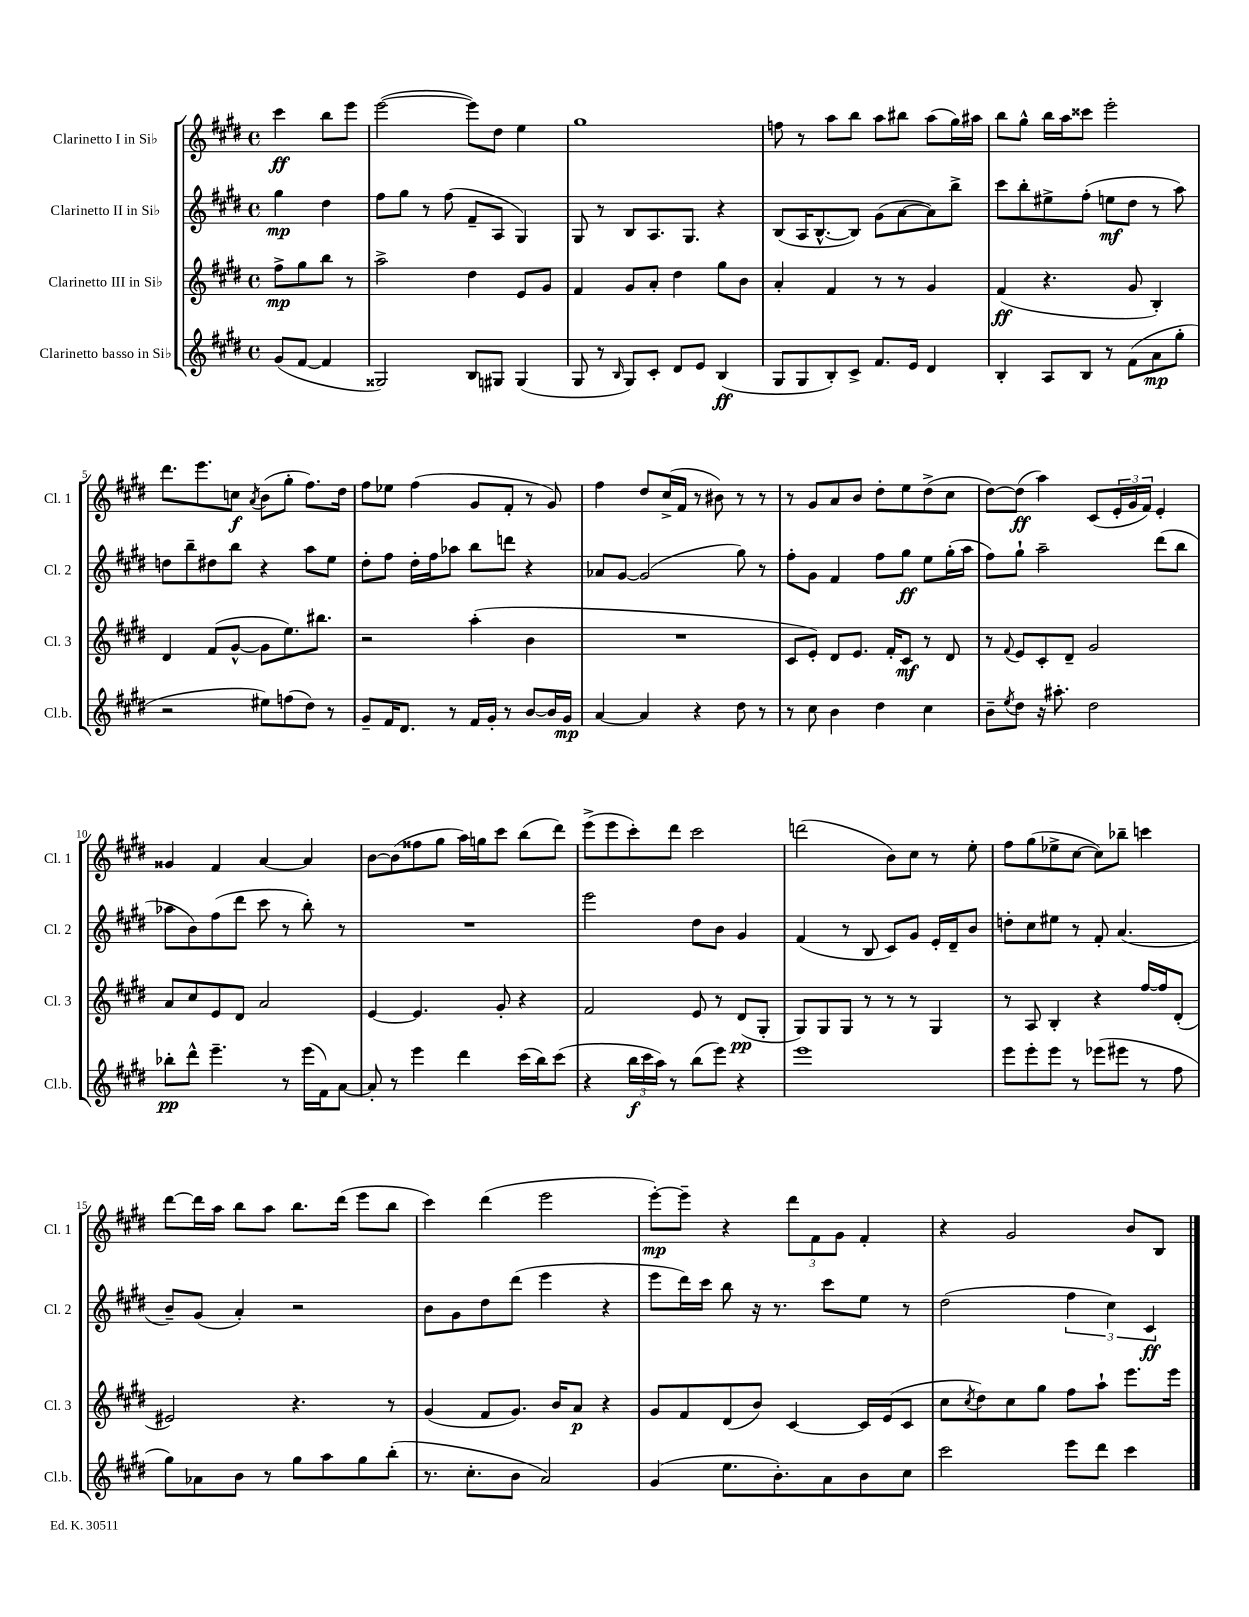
<<
\new StaffGroup <<
\new Staff = "s0" \with { instrumentName = "Clarinetto I in Sib" shortInstrumentName = "Cl. 1" } {
    \clef treble \key e \major \defaultTimeSignature \time 4/4 \partial 2
    cis'''4\ff b''8 e'''8 |
    e'''2~( e'''8) dis''8 e''4 |
    gis''1 |
    f''8 r8 a''8 b''8 a''8 bis''8 a''8( gis''16) ais''16 |
    b''8 gis''8-^ b''16 a''16 cisis'''8 e'''2-. |
    dis'''8. e'''8. c''8\f \acciaccatura { a'8 } b'8( gis''8-. fis''8.) dis''16 |
    fis''8 ees''8 fis''4( gis'8 fis'8-. r8 gis'8) |
    fis''4 dis''8 cis''16->( fis'16 r8 bis'8) r8 r8 |
    r8 gis'8 a'8 b'8 dis''8-. e''8 dis''8->( cis''8 |
    dis''8~) dis''8\ff( a''4) cis'8( \tuplet 3/2 { e'16-. gis'16 fis'16) } e'4-. |
    gisis'4 fis'4 a'4~ a'4 |
    b'8~ b'8( fisis''8 gis''8 a''16) g''16 cis'''8 b''8( dis'''8) |
    e'''8->( e'''8 cis'''8-.) dis'''8 cis'''2 |
    d'''2( b'8) cis''8 r8 e''8-. |
    fis''8 gis''8( ees''8-> cis''8~ cis''8) bes''8-- c'''4 |
    dis'''8~ dis'''16 a''16 b''8 a''8 b''8. dis'''16( e'''8 b''8 |
    cis'''4) dis'''4( e'''2 |
    e'''8~-.\mp) e'''8-- r4 \tuplet 3/2 { dis'''8 fis'8 gis'8 } fis'4-. |
    r4 gis'2 b'8 b8 \bar "|." |
}
\new Staff = "s1" \with { instrumentName = "Clarinetto II in Sib" shortInstrumentName = "Cl. 2" } {
    \clef treble \key e \major \defaultTimeSignature \time 4/4 \partial 2
    gis''4\mp dis''4 |
    fis''8 gis''8 r8 fis''8( fis'8-- a8 gis4) |
    gis8 r8 b8 a8. gis8. r4 |
    b8( a16 b8.~-^ b8) gis'8( a'8~ a'8) b''8-> |
    cis'''8 b''8-. eis''8-> fis''8-.( e''8\mf dis''8 r8 a''8) |
    d''8 b''8-- dis''8 b''8 r4 a''8 e''8 |
    dis''8-. fis''8 dis''16-. fis''16 aes''8 b''8 d'''8 r4 |
    aes'8 gis'8~ gis'2( gis''8) r8 |
    fis''8-. gis'8 fis'4 fis''8 gis''8\ff e''8 gis''16-.( a''16 |
    fis''8) gis''8-! a''2-- dis'''8( b''8 |
    aes''8 b'8) fis''8( dis'''8 cis'''8 r8 b''8-.) r8 |
    R1 |
    e'''2 dis''8 b'8 gis'4 |
    fis'4( r8 b8 cis'8) gis'8 e'16-. dis'16-- b'8 |
    d''8-. cis''8 eis''8 r8 fis'8-. a'4.( |
    b'8--) gis'8( a'4-.) r2 |
    b'8 gis'8 dis''8 dis'''8( e'''4 r4 |
    e'''8 dis'''16) cis'''16 b''8 r16 r8. cis'''8 e''8 r8 |
    dis''2( \tuplet 3/2 { fis''4 cis''4) cis'4\ff } \bar "|." |
}
\new Staff = "s2" \with { instrumentName = "Clarinetto III in Sib" shortInstrumentName = "Cl. 3" } {
    \clef treble \key e \major \defaultTimeSignature \time 4/4 \partial 2
    fis''8->\mp gis''8 b''8 r8 |
    a''2-> dis''4 e'8 gis'8 |
    fis'4 gis'8 a'8-. dis''4 gis''8 b'8 |
    a'4-. fis'4 r8 r8 gis'4 |
    fis'4\ff( r4. gis'8 b4-.) |
    dis'4 fis'8( gis'8~-^ gis'8 e''8.) bis''8. |
    r2 a''4-.( b'4 |
    R1 |
    cis'8 e'8-.) dis'8 e'8. fis'16-. cis'8\mf r8 dis'8 |
    r8 \appoggiatura { fis'8 } e'8 cis'8-. dis'8-- gis'2 |
    a'8 cis''8 e'8 dis'8 a'2 |
    e'4~ e'4. gis'8-. r4 |
    fis'2 e'8 r8 dis'8\pp( gis8-. |
    gis8) gis8 gis8 r8 r8 r8 gis4 |
    r8 a8 b4-. r4 fis''16~ fis''16 dis'8-.( |
    eis'2) r4. r8 |
    gis'4( fis'8 gis'8.) b'16 a'8\p r4 |
    gis'8 fis'8 dis'8( b'8) cis'4~ cis'16 e'16( cis'8 |
    cis''8 \acciaccatura { cis''8 } dis''8) cis''8 gis''8 fis''8 a''8-! e'''8. e'''16 \bar "|." |
}
\new Staff = "s3" \with { instrumentName = "Clarinetto basso in Sib" shortInstrumentName = "Cl.b." } {
    \clef treble \key e \major \defaultTimeSignature \time 4/4 \partial 2
    gis'8( fis'8~ fis'4 |
    gisis2) b8 gis8 gis4( |
    gis8 r8 \grace { b16 } gis8) cis'8-. dis'8 e'8 b4\ff( |
    gis8 gis8 b8-.) cis'8-> fis'8. e'16 dis'4 |
    b4-. a8 b8 r8 fis'8( a'8\mp gis''8-. |
    r2 eis''8) f''8( dis''8) r8 |
    gis'8-- fis'16 dis'8. r8 fis'16 gis'16-. r8 b'8~ b'16 gis'16\mp |
    a'4~ a'4 r4 dis''8 r8 |
    r8 cis''8 b'4 dis''4 cis''4 |
    b'8-- \acciaccatura { e''8 } dis''8 r16 ais''8.-. dis''2 |
    bes''8-.\pp dis'''8-^ e'''4.-- r8 e'''16( fis'16) a'8~ |
    a'8-. r8 e'''4 dis'''4 cis'''16( b''16) cis'''8( |
    r4 \tuplet 3/2 { b''16\f cis'''16 a''16) } r8 b''8( e'''8) r4 |
    e'''1 |
    e'''8 e'''8-. e'''8 r8 ees'''8( eis'''8 r8 fis''8 |
    gis''8) aes'8 b'8 r8 gis''8 a''8 gis''8 b''8-.( |
    r8. cis''8.-. b'8 a'2) |
    gis'4( e''8. b'8.-.) a'8 b'8 cis''8 |
    cis'''2 e'''8 dis'''8 cis'''4 \bar "|." |
}
>>
>>
